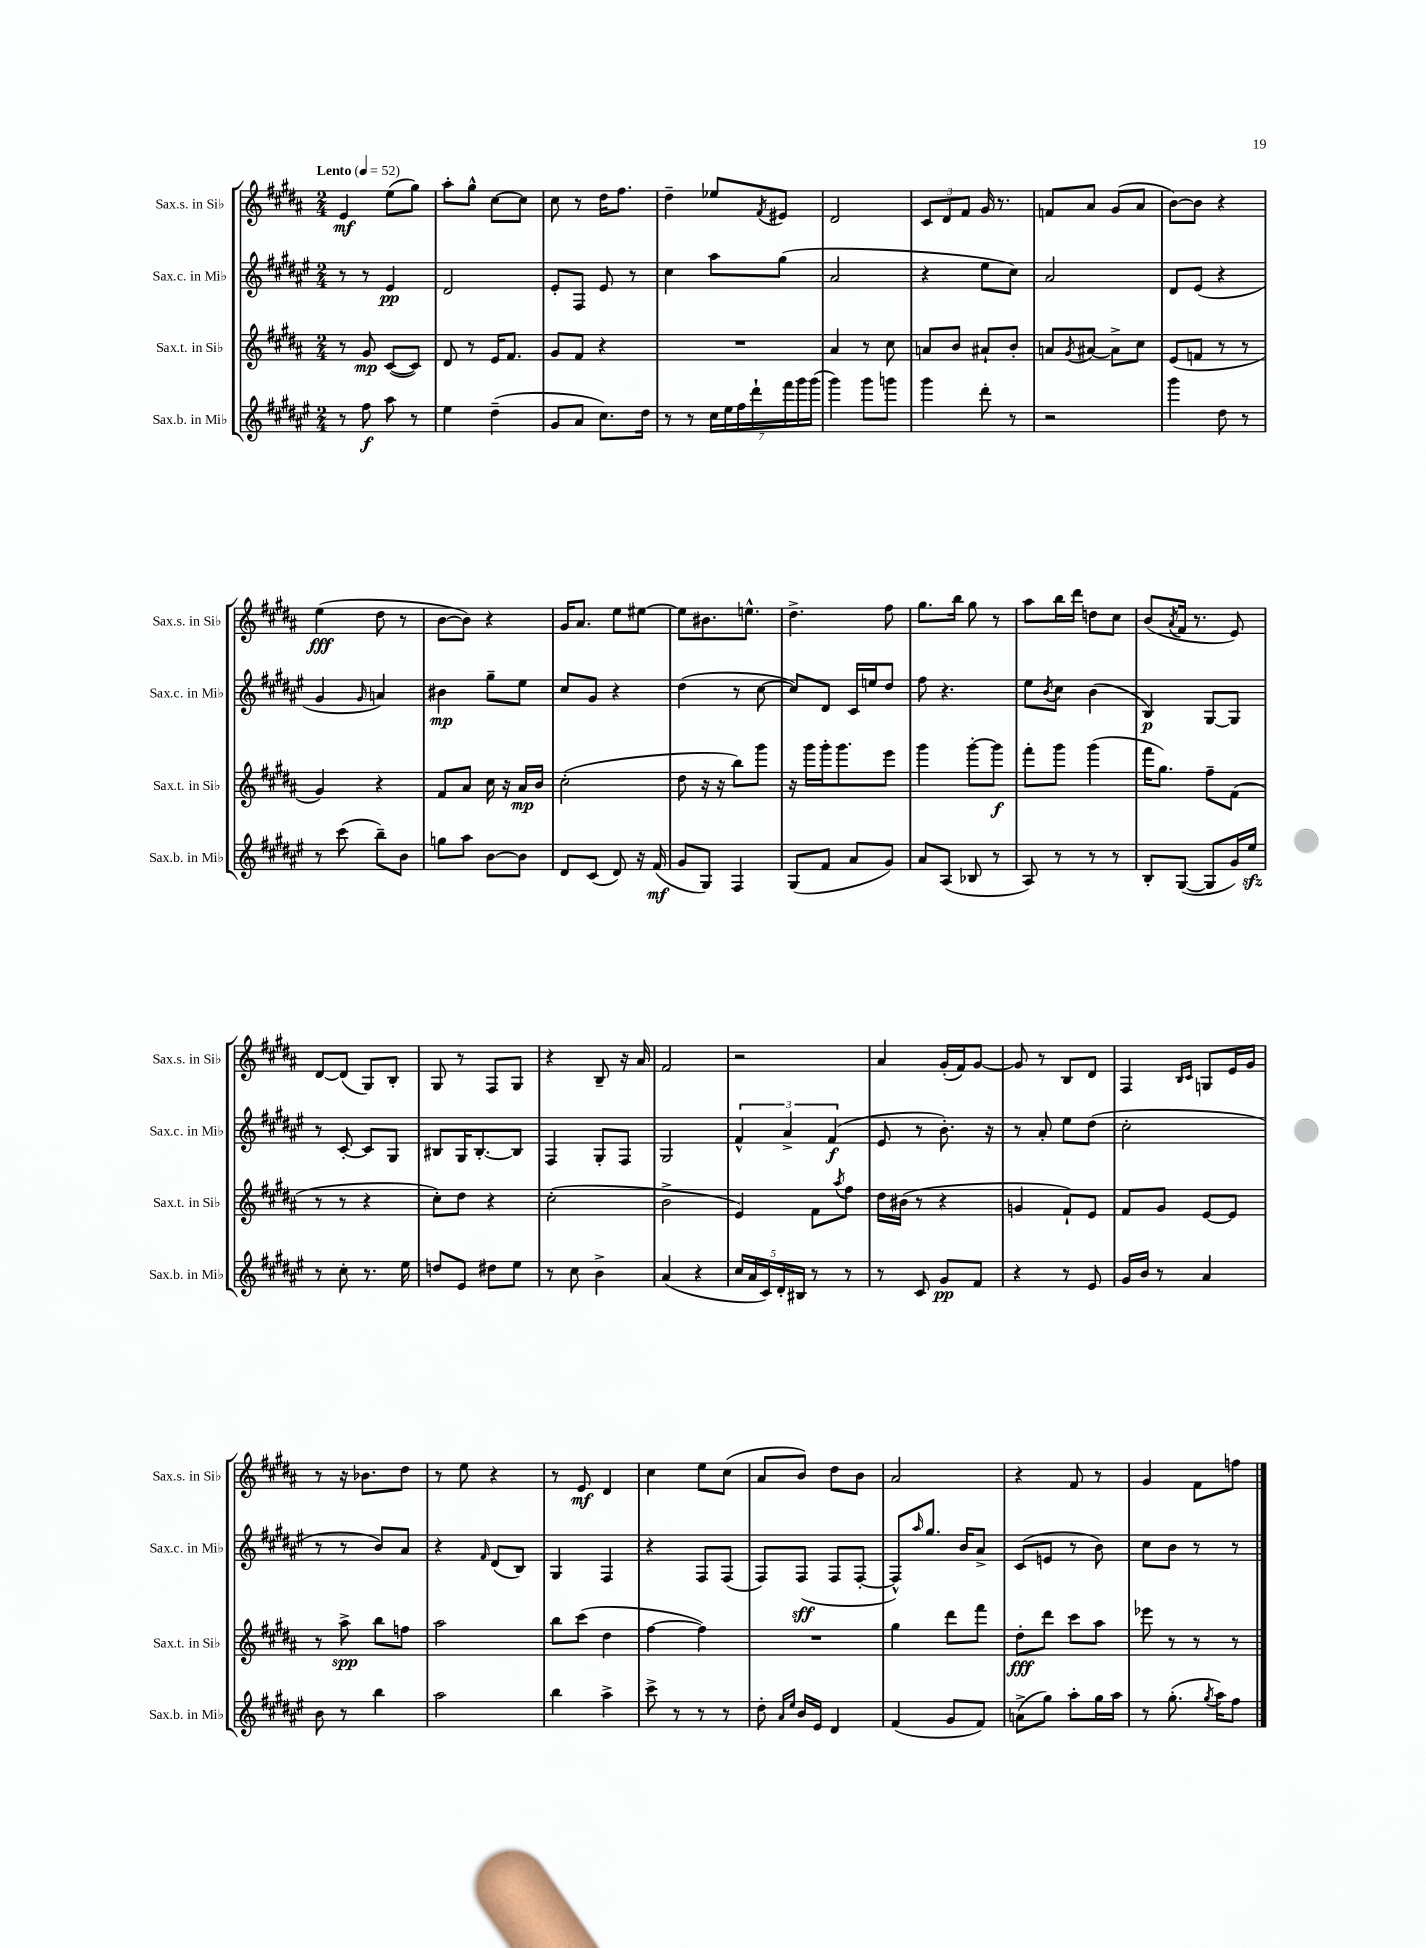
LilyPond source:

<<
\new StaffGroup <<
\new Staff = "s0" \with { instrumentName = "Sax.s. in Sib" shortInstrumentName = "Sax.s. in Sib" } {
    \clef treble \key b \major \numericTimeSignature \time 2/4 \tempo "Lento" 4 = 52
    e'4\mf e''8( gis''8) |
    ais''8-. gis''8-^ cis''8~ cis''8 |
    cis''8 r8 dis''16 fis''8. |
    dis''4-- ees''8 \acciaccatura { fis'8 } eis'8 |
    dis'2 |
    \tuplet 3/2 { cis'8 dis'8 fis'8 } gis'16 r8. |
    f'8 ais'8 gis'8( ais'8 |
    b'8~) b'8 r4 |
    e''4\fff( dis''8 r8 |
    b'8~ b'8) r4 |
    gis'16 ais'8. e''8 eis''8~ |
    eis''8 bis'8. e''8.-^ |
    dis''4.-> fis''8 |
    gis''8. b''16 gis''8 r8 |
    ais''8 b''16 dis'''16 d''8 cis''8 |
    b'8( \acciaccatura { ais'8 } fis'16 r8. e'8) |
    dis'8~ dis'8( gis8) b8-. |
    gis8 r8 fis8 gis8 |
    r4 b8-- r16 ais'16 |
    fis'2 |
    r2 |
    ais'4 gis'16-.( fis'16) gis'8~ |
    gis'8 r8 b8 dis'8 |
    fis4 \grace { b16 cis'16 } g8 e'16 gis'16 |
    r8 r16 bes'8. dis''8 |
    r8 e''8 r4 |
    r8 e'8\mf dis'4 |
    cis''4 e''8 cis''8( |
    ais'8 b'8) dis''8 b'8 |
    ais'2 |
    r4 fis'8 r8 |
    gis'4 fis'8 f''8 \bar "|." |
}
\new Staff = "s1" \with { instrumentName = "Sax.c. in Mib" shortInstrumentName = "Sax.c. in Mib" } {
    \clef treble \key fis \major \numericTimeSignature \time 2/4
    r8 r8 eis'4\pp |
    dis'2 |
    eis'8-. fis8 eis'8 r8 |
    cis''4 ais''8 gis''8( |
    ais'2 |
    r4 eis''8 cis''8) |
    ais'2 |
    dis'8 eis'8( r4 |
    gis'4 \grace { gis'16 } a'4) |
    bis'4\mp gis''8-- eis''8 |
    cis''8 gis'8 r4 |
    dis''4( r8 cis''8~ |
    cis''8) dis'8 cis'16 e''16 dis''8 |
    fis''8 r4. |
    eis''8 \acciaccatura { b'8 } cis''8 b'4( |
    b4\p) gis8~ gis8 |
    r8 cis'8~-. cis'8 gis8 |
    bis8 gis16 bis8.~-. bis8 |
    fis4 gis8-. fis8 |
    gis2 |
    \tuplet 3/2 { fis'4-^ ais'4-> fis'4\f( } |
    eis'8 r8 b'8.-.) r16 |
    r8 ais'8-. eis''8 dis''8( |
    cis''2-. |
    r8 r8 b'8) ais'8 |
    r4 \grace { fis'16 } dis'8( b8) |
    gis4 fis4 |
    r4 fis8 fis8( |
    fis8) fis8\sff( fis8 fis8~-. |
    fis8-^) \grace { ais''16 } gis''8. b'16 ais'8-> |
    cis'8( e'8 r8 b'8) |
    cis''8 b'8 r8 r8 \bar "|." |
}
\new Staff = "s2" \with { instrumentName = "Sax.t. in Sib" shortInstrumentName = "Sax.t. in Sib" } {
    \clef treble \key b \major \numericTimeSignature \time 2/4
    r8 gis'8\mp cis'8~( cis'8) |
    dis'8 r8 e'16 fis'8. |
    gis'8 fis'8 r4 |
    R2 |
    ais'4 r8 cis''8 |
    a'8 b'8 ais'8-! b'8-. |
    a'8 \acciaccatura { gis'8 } ais'8~ ais'8-> cis''8 |
    e'8( f'8 r8 r8 |
    gis'4) r4 |
    fis'8 ais'8 cis''16 r16 ais'16\mp b'16 |
    cis''2-.( |
    dis''8 r16 r16 b''8) gis'''8 |
    r16 gis'''16 gis'''16-. gis'''8. e'''8 |
    gis'''4 gis'''8~-. gis'''8\f |
    fis'''8-. gis'''8 gis'''4( |
    fis'''16 gis''8.) fis''8-- fis'8( |
    r8 r8 r4 |
    cis''8-.) dis''8 r4 |
    cis''2-.( |
    b'2-> |
    e'4) fis'8 \acciaccatura { ais''8 } fis''8 |
    dis''16 bis'16( r8 r4 |
    g'4 fis'8-!) e'8 |
    fis'8 gis'8 e'8~ e'8 |
    r8 ais''8->\spp b''8 f''8 |
    ais''2 |
    b''8 cis'''8( dis''4 |
    fis''4~ fis''4) |
    R2 |
    gis''4 dis'''8 fis'''8 |
    dis''8-.\fff dis'''8 cis'''8 ais''8 |
    ees'''8 r8 r8 r8 \bar "|." |
}
\new Staff = "s3" \with { instrumentName = "Sax.b. in Mib" shortInstrumentName = "Sax.b. in Mib" } {
    \clef treble \key fis \major \numericTimeSignature \time 2/4
    r8 fis''8\f ais''8 r8 |
    eis''4 dis''4--( |
    gis'8 ais'8 cis''8.) dis''16 |
    r8 r8 \tuplet 7/4 { cis''16 eis''16 fis''16 dis'''16-! fis'''16 gis'''16 gis'''16( } |
    gis'''4) gis'''8 g'''8 |
    gis'''4 dis'''8-. r8 |
    r2 |
    gis'''4 dis''8 r8 |
    r8 cis'''8( b''8--) b'8 |
    g''8 ais''8 b'8~ b'8 |
    dis'8 cis'8( dis'8) r16 fis'16\mf( |
    gis'8 gis8) fis4 |
    gis8( fis'8 ais'8 gis'8) |
    ais'8 ais8( bes8 r8 |
    ais8) r8 r8 r8 |
    b8-. gis8~( gis8 gis'16) eis''16\sfz |
    r8 cis''8-. r8. eis''16 |
    d''8 eis'8 dis''8 eis''8 |
    r8 cis''8 b'4-> |
    ais'4( r4 |
    \tuplet 5/4 { cis''16 ais'16 cis'16) dis'16-. bis16 } r8 r8 |
    r8 cis'8 gis'8\pp fis'8 |
    r4 r8 eis'8 |
    gis'16 b'16 r8 ais'4 |
    b'8 r8 b''4 |
    ais''2 |
    b''4 ais''4-> |
    cis'''8-> r8 r8 r8 |
    dis''8-. \grace { ais'16 eis''16 } b'16 eis'16 dis'4 |
    fis'4( gis'8 fis'8) |
    a'8->( gis''8) ais''8-. gis''16 ais''16 |
    r8 gis''8.-.( \acciaccatura { gis''8 } ais''16) fis''8 \bar "|." |
}
>>
>>
\layout { \context { \Score \remove "Bar_number_engraver" } }
